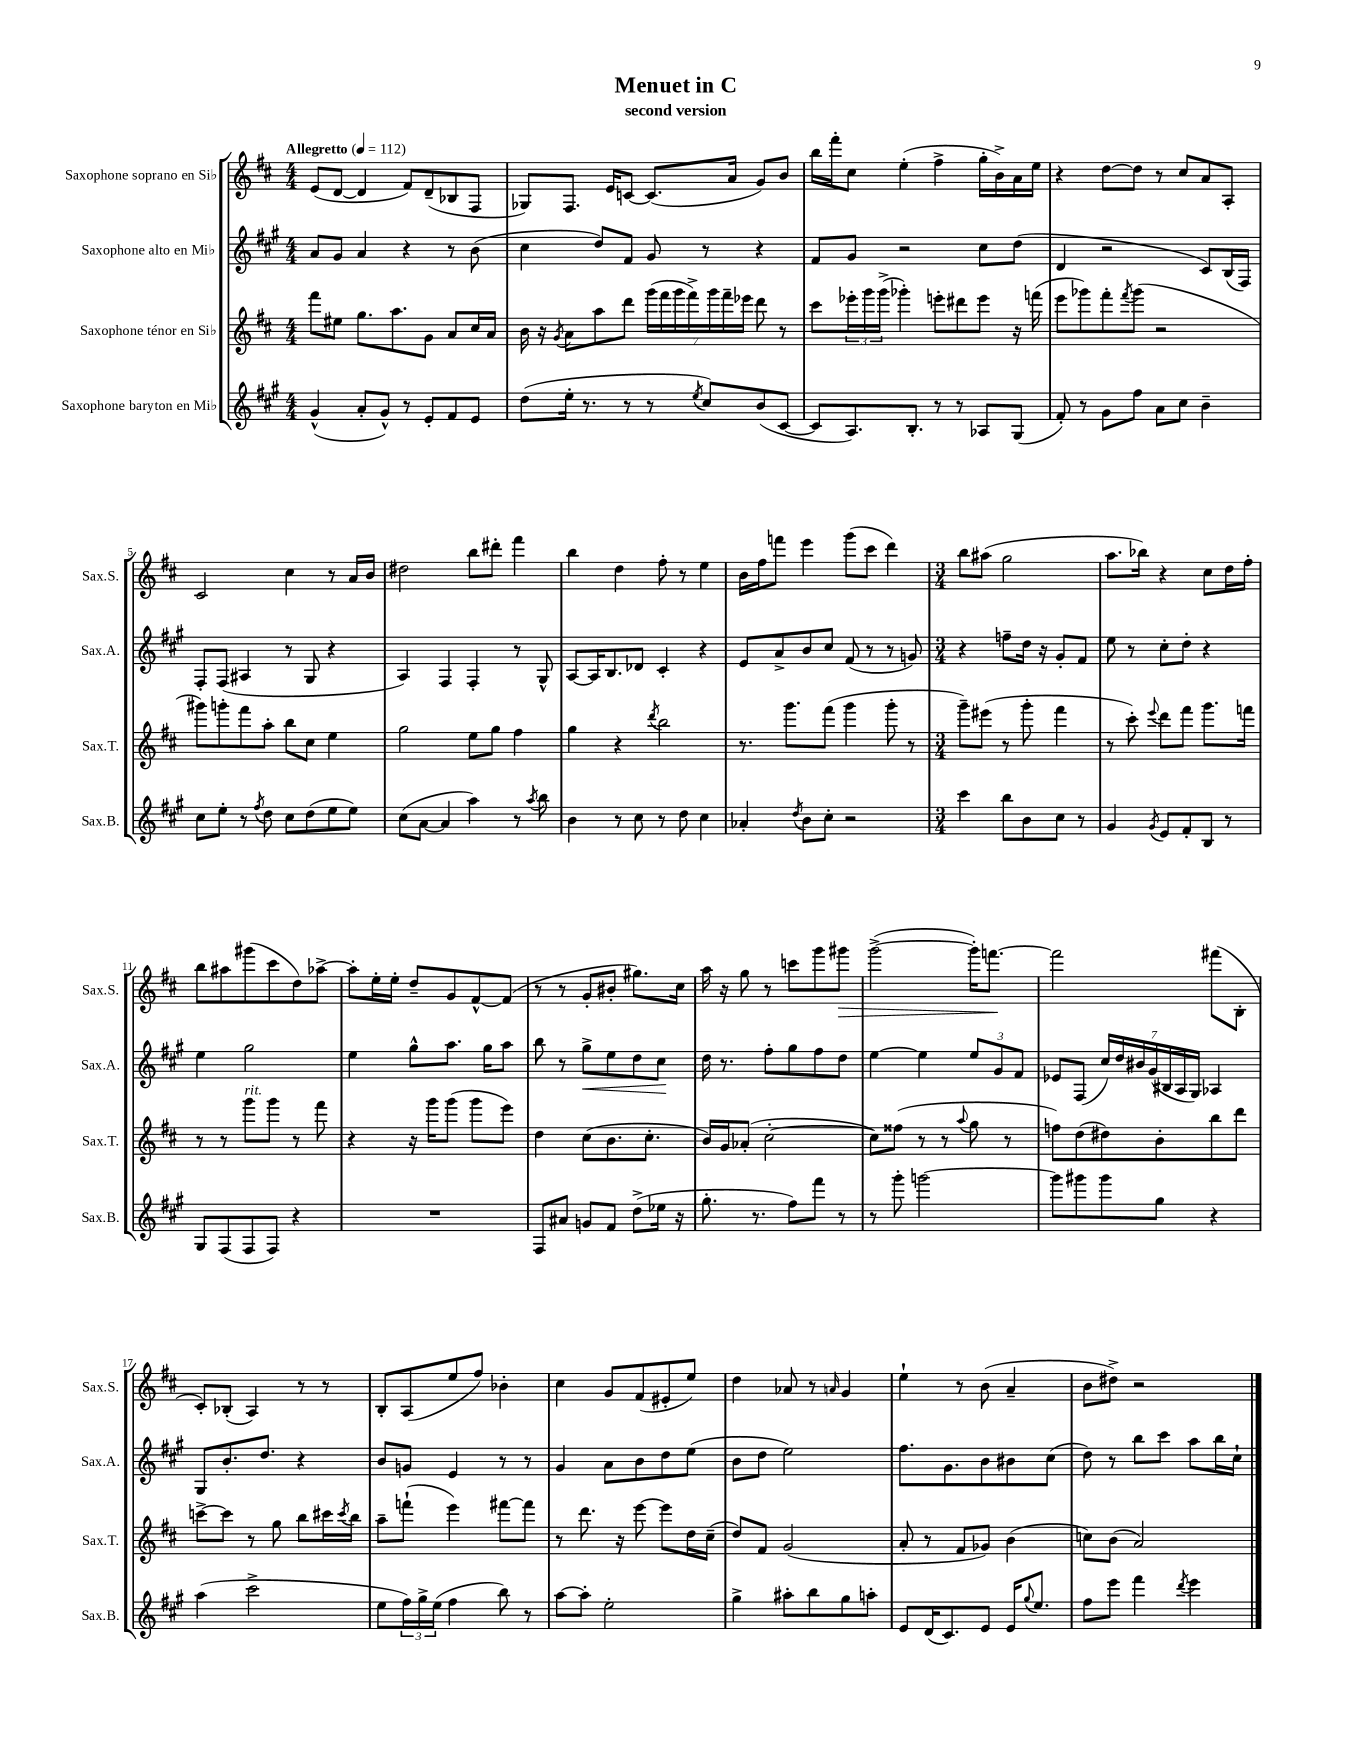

**kern	**kern	**kern	**kern
*staff4	*staff3	*staff2	*staff1
*clefG2	*clefG2	*clefG2	*clefG2
*k[f#c#g#]	*k[f#c#]	*k[f#c#g#]	*k[f#c#]
*M4/4	*M4/4	*M4/4	*M4/4
*MM112	*MM112	*MM112	*MM112
(4g#^^	8fff#	8a	(8e
.	8ee#	8g#	[8d
8a'	8.gg	4a	4d]
8g#^^)	.	.	.
.	8.aa	.	.
8r	.	4r	8f#)
8e'	8g	.	(8d~
8f#	8a	8r	8B-
8e	16cc#	(8b	8F#
.	16a	.	.
=	=	=	=
(8dd	16b	4cc#	8G-)
.	16r	.	.
.	8qg	.	.
16ee'	8a	.	8.F#
8.r	.	.	.
.	8aa	8dd)	.
.	.	.	16e
8r	8ddd	8f#	[8c
8r	(28ggg	8g#	(8.c]
.	28fff#	.	.
.	28ggg	.	.
.	28fff#^)	.	.
8qee	.	.	.
8cc#)	.	8r	.
.	28ggg	.	.
.	28fff#~	.	.
.	.	.	16a
.	28eee-	.	.
(8b	8ddd	4r	8g)
[8c#	8r	.	8b
=	=	=	=
8c#]	8ccc#	8f#	16bb
.	.	.	16fff#'
8.A)	24eee-'	8g#	8cc#
.	24ggg	.	.
.	(24ggg^	.	.
.	4ggg-')	2r	(4ee'
8.B'	.	.	.
8r	8eee'	.	4ff#^
8r	8ddd#	.	.
8A-	8eee	8cc#	16gg'
.	.	.	16b^)
(8G#	16r	(8dd	16a
.	(16fff	.	16ee
=	=	=	=
8f#')	8eee	4d	4r
8r	8ggg-)	.	.
8g#	8fff#'	2r	[8dd
.	8qfff#	.	.
8ff#	(8ggg-	.	8dd]
8a	2r	.	8r
8cc#	.	.	8cc#
4b~	.	8c#)	8a
.	.	(16B	8A'
.	.	16F#)	.
=	=	=	=
8cc#	8ggg#)	8F#'	2c#
8ee'	8ggg'	(8F#	.
8r	8fff#	4A#	.
8qff#	.	.	.
8dd	8aa'	.	.
8cc#	8bb	8r	4cc#
(8dd	8cc#	8G#	.
8ee	4ee	4r	8r
8ee)	.	.	16a
.	.	.	16b
=	=	=	=
(8cc#	2gg	4A)	2dd#
[8a	.	.	.
4a]	.	4F#	.
4aa)	8ee	4F#'	8bb
.	8gg	.	8ddd#'
8r	4ff#	8r	4fff#
8qaa	.	.	.
8bb	.	8G#^^	.
=	=	=	=
4b	4gg	[8A	4bb
.	.	16A]	.
.	.	8.B	.
8r	4r	.	4dd
8cc#	.	8d-	.
.	8qddd	.	.
8r	2bb	4c#'	8ff#'
8dd	.	.	8r
4cc#	.	4r	4ee
=	=	=	=
4a-'	8.r	8e	16b
.	.	.	16ff#
.	.	8a^	8fff
.	8.ggg	.	.
8qdd	.	.	.
8b	.	8b	4eee
8cc#'	(8fff#	8cc#	.
2r	4ggg	(8f#	(8ggg
.	.	8r	8ccc#
.	8ggg'	8r	4ddd)
.	8r	8g)	.
=	=	=	=
*M3/4	*M3/4	*M3/4	*M3/4
4ccc#	8ggg~)	4r	8bb
.	(8eee#	.	(8aa#
8bb	8r	8ff~	2gg
8b	8ggg'	16dd	.
.	.	16r	.
8cc#	4fff#	8g#'	.
8r	.	8f#	.
=	=	=	=
4g#	8r	8ee	8.aa
.	8ccc#')	8r	.
.	.	.	16bb-)
8qg#	8qqeee	.	.
8e	8ddd	8cc#'	4r
8f#'	8fff#	8dd'	.
8B	8.ggg	4r	8cc#
8r	.	.	16dd
.	16fff	.	16ff#'
=	=	=	=
8G#	8r	4ee	8bb
(8F#	8r	.	8aa#
8F#	8ggg	2gg#	(8ggg#
8F#)	8ggg	.	8ccc#
4r	8r	.	8dd)
.	8fff#	.	[8aa-^
=	=	=	=
2.r	4r	4ee	8aa-']
.	.	.	16ee'
.	.	.	16ee'
.	16r	8gg#^^	8dd~
.	16ggg	.	.
.	(8ggg	8.aa	8g
.	8ggg	.	[8f#^^
.	.	16gg#	.
.	8eee)	8aa	(8f#]
=	=	=	=
8F#	4dd	8bb	8r
8a#	.	8r	8r
8g	(8cc#	8gg#^	8g'
8f#	8.b	8ee	8b#'
(8dd^	.	8dd	8.gg#)
.	8.cc#'	.	.
16ee-	.	8cc#	.
16r	.	.	16cc#
=	=	=	=
8.gg#'	16b)	16dd	16aa
.	16g	8.r	16r
.	(8a-'	.	8gg
8.r	.	.	.
.	[2cc#'	8ff#'	8r
8ff#)	.	8gg#	8ccc
8fff#	.	8ff#	8ggg
8r	.	8dd	8ggg#
=	=	=	=
8r	8cc#])	[4ee	([2ggg^
8ggg#'	(8ff##	.	.
[2ggg	8r	4ee]	.
.	8r	.	.
.	8qqaa	.	.
.	8gg	12ee	16ggg'])
.	.	.	[8.fff
.	.	12g#	.
.	8r	.	.
.	.	12f#	.
=	=	=	=
8ggg]	8ff)	8e-	2fff]
8ggg#	(8dd	(8F#	.
8ggg#	8dd#)	28cc#)	.
.	.	28dd	.
.	.	28b#	.
.	.	(28g#	.
8gg#	8b'	.	.
.	.	28B#	.
.	.	28A	.
.	.	28G#)	.
4r	8bb	4A-	(8fff#
.	8ddd	.	8B'
=	=	=	=
(4aa	[8ccc^	8G#	8c#')
.	8ccc]	8.b'	(8B-'
2ccc#^	8r	.	4A)
.	.	8.dd	.
.	8gg	.	.
.	8bb	4r	8r
.	16ccc#	.	8r
.	8qccc#	.	.
.	16bb	.	.
=	=	=	=
8ee	8aa~	8b	8B'
24ff#)	(8fff`	8g	(8A
24gg#^	.	.	.
(24ee	.	.	.
4ff#	4eee)	4e	8ee
.	.	.	8ff#)
8bb)	[8fff#	8r	4b-'
8r	8fff#]	8r	.
=	=	=	=
[8aa	8r	4g#	4cc#
8aa']	8.ddd	.	.
2ee'	.	8a	8g
.	16r	.	.
.	[8eee	8b	(8f#
.	8eee]	8dd	8e#'
.	16dd	(8ee	8ee)
.	(16cc#~	.	.
=	=	=	=
4gg#^	8dd)	8b	4dd
.	8f#	8dd	.
8aa#'	(2g	2ee)	8a-
8bb	.	.	8r
.	.	.	16qqa
8gg#	.	.	4g
8aa'	.	.	.
=	=	=	=
8e	8a'	8.ff#	4ee`
(16d	8r	.	.
8.c#)	.	8.g#	.
.	8f#	.	8r
8e	8g-)	8b	(8b
16e	(4b	8b#	4a~
8qqgg#	.	.	.
8.ee	.	.	.
.	.	(8cc#	.
=	=	=	=
8ff#	8cc)	8dd)	8b
8eee	(8b	8r	8dd#^)
4fff#	2a)	8bb	2r
.	.	8ccc#	.
8qddd	.	.	.
4eee	.	8aa	.
.	.	16bb	.
.	.	16cc#`	.
==	==	==	==
*-	*-	*-	*-
